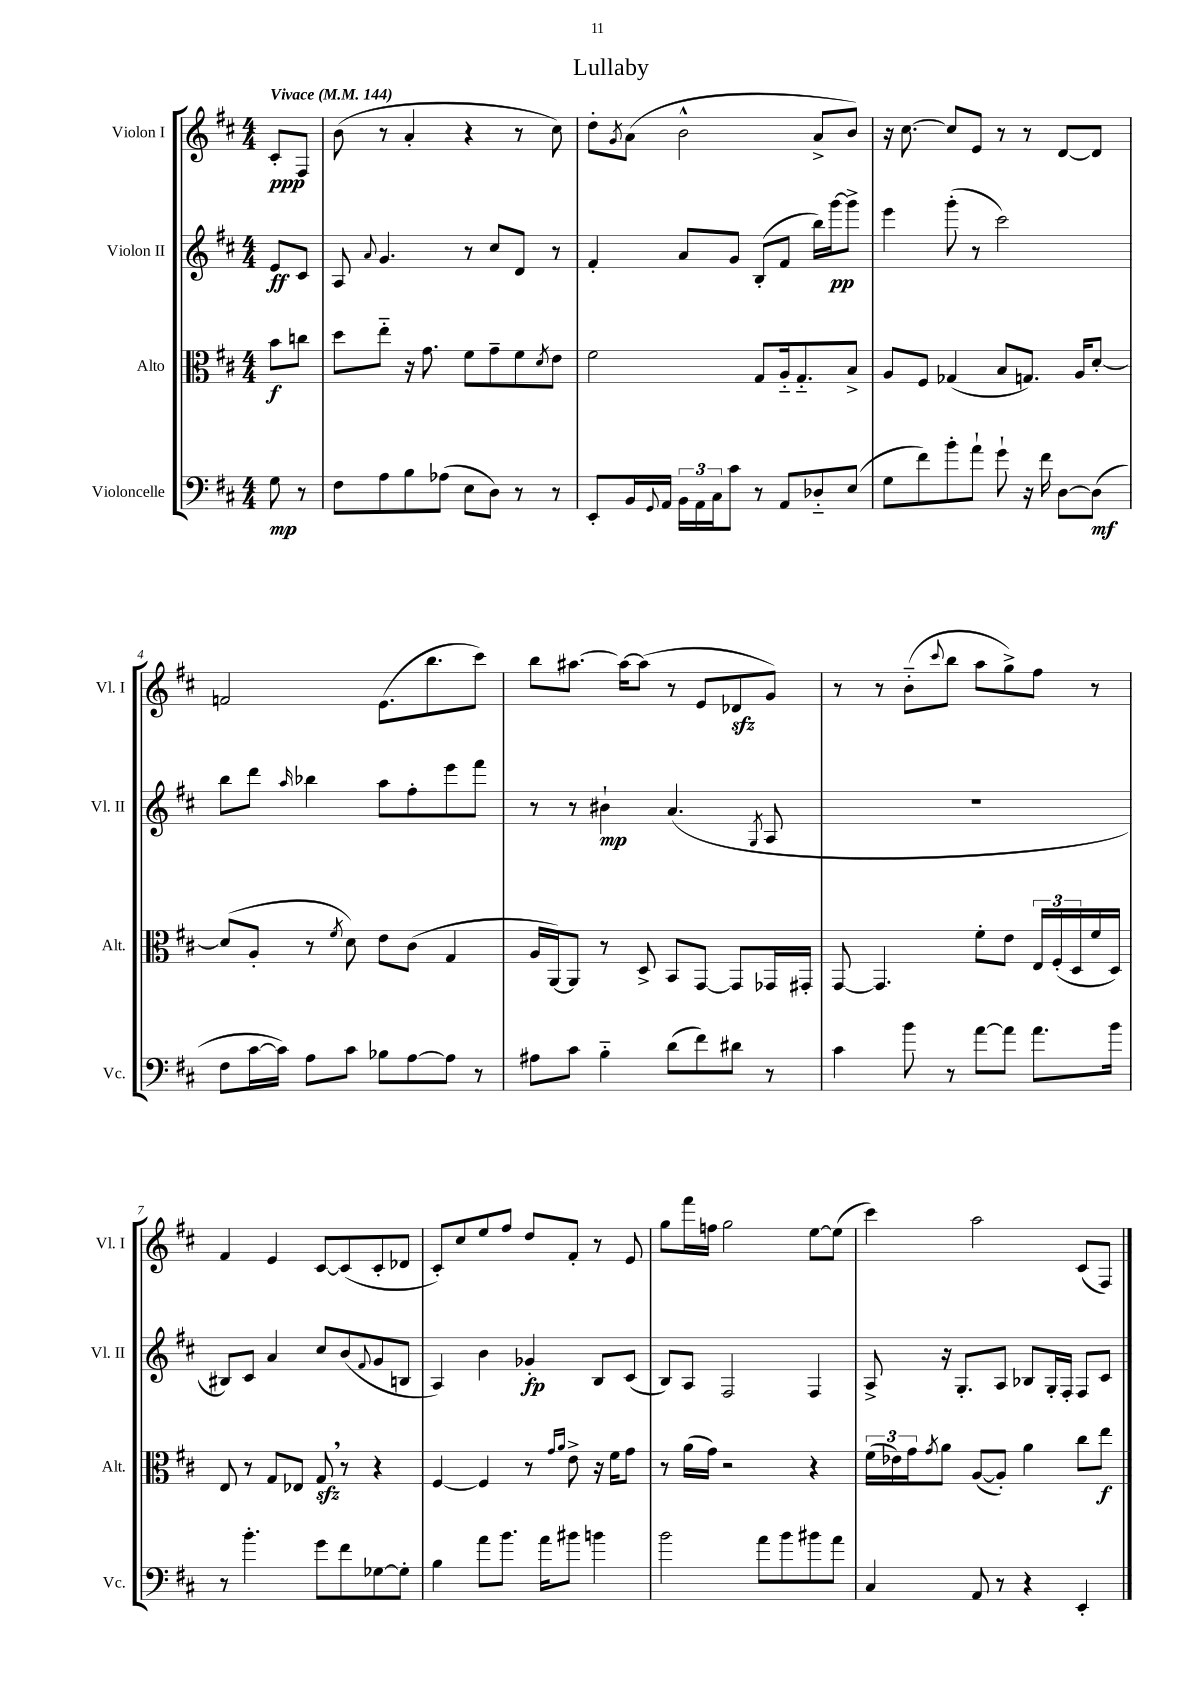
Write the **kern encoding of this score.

**kern	**kern	**kern	**kern
*staff4	*staff3	*staff2	*staff1
*clefF4	*clefC3	*clefG2	*clefG2
*k[f#c#]	*k[f#c#]	*k[f#c#]	*k[f#c#]
*M4/4	*M4/4	*M4/4	*M4/4
*MM144	*MM144	*MM144	*MM144
8G	8b	8e	8c#'
8r	8cc	8c#	8F#
=	=	=	=
8F#	8dd	8A	(8b
.	.	8qqa	.
8A	8ee'~	4.g	8r
8B	16r	.	4a'
.	8.g	.	.
(8A-	.	.	.
8E	8f#	8r	4r
8D)	8g~	8cc#	.
8r	8f#	8d	8r
.	8qd	.	.
8r	8e	8r	8cc#)
=	=	=	=
8EE'	2f#	4f#'	8dd'
.	.	.	8qg
16BB	.	.	(8a
8qqGG	.	.	.
16AA	.	.	.
24BB	.	8a	2b^^
24AA	.	.	.
24C#	.	.	.
8c#	.	8g	.
8r	8G	(8B'	.
8AA	16A'~	8f#	.
.	8.G'~	.	.
8D-'~	.	16bb)	8a^
.	.	[16ggg	.
(8E	8B^	8ggg^]	8b)
=	=	=	=
8G	8A	4eee	16r
.	.	.	[8.cc#
8f#)	8F#	.	.
8b'	(4G-	(8ggg'	8cc#]
8a`	.	8r	8e
8g`	8B	2ccc#)	8r
16r	8.G)	.	8r
16f#	.	.	.
[8D	.	.	[8d
.	16A	.	.
(8D]	[8d'	.	8d]
=	=	=	=
8F#	(8d]	8bb	2f
[16c#	8A'	8ddd	.
16c#])	.	.	.
.	.	16qqaa	.
8A	8r	4bb-	.
.	8qf#	.	.
8c#	8d)	.	.
8B-	8e	8aa	(8.e
[8A	(8c#	8ff#'	.
.	.	.	8.bb
8A]	4G	8eee	.
8r	.	8fff#	8ccc#)
=	=	=	=
8A#	16A	8r	8bb
.	[16AA)	.	.
8c#	8AA]	8r	[8.aa#
4B'~	8r	4b#`	.
.	.	.	16aa#_
.	8D^	.	(8aa#]
(8d	8BB	(4.a	8r
8f#)	[8GG	.	8e
8d#	8GG]	.	8d-
.	.	8qG	.
8r	16GG-	8A	8g)
.	16GG#'	.	.
=	=	=	=
4c#	[8GG	1r	8r
.	4.GG]	.	8r
8b	.	.	(8b'~
.	.	.	8qqccc#
8r	.	.	8bb
[8a	8f#'	.	8aa
8a]	8e	.	8gg^)
8.a	24E	.	8ff#
.	(24F#'	.	.
.	24D	.	.
.	16f#	.	8r
16b	16D)	.	.
=	=	=	=
8r	8E	8B#)	4f#
4.b'	8r	8c#	.
.	8G	4a	4e
.	8E-	.	.
8g	8G	8cc#	[8c#
8f#	8r	(8b	(8c#]
.	.	8qqf#	.
[8G-	4r	8g	8c#'
8G-']	.	8B	8d-
=	=	=	=
4B	[4F#	4A)	8c#')
.	.	.	8cc#
8a	4F#]	4b	8ee
8.b	.	.	8ff#
.	8r	4g-'	8dd
16a	.	.	.
.	16qqg	.	.
.	16qqa	.	.
8b#	8e^	.	8f#'
4b	16r	8B	8r
.	16f#	.	.
.	8g	(8c#	8e
=	=	=	=
2b	8r	8B)	8gg
.	(16a	8A	16fff#
.	16g)	.	16ff
.	2r	2F#	2gg
8a	.	.	.
8b	.	.	.
8b#	4r	4F#	[8ee
8a	.	.	(8ee]
=	=	=	=
4C#	(24f#	8A^	4ccc#)
.	24e-)	.	.
.	24g	.	.
.	8qg	.	.
.	8a	16r	.
.	.	8.G'	.
8AA	([8A	.	2aa
8r	8A'])	8A	.
4r	4a	8B-	.
.	.	16G'	.
.	.	16F#'	.
4EE'	8cc#	8F#	(8c#
.	8ee	8c#	8F#)
==	==	==	==
*-	*-	*-	*-
